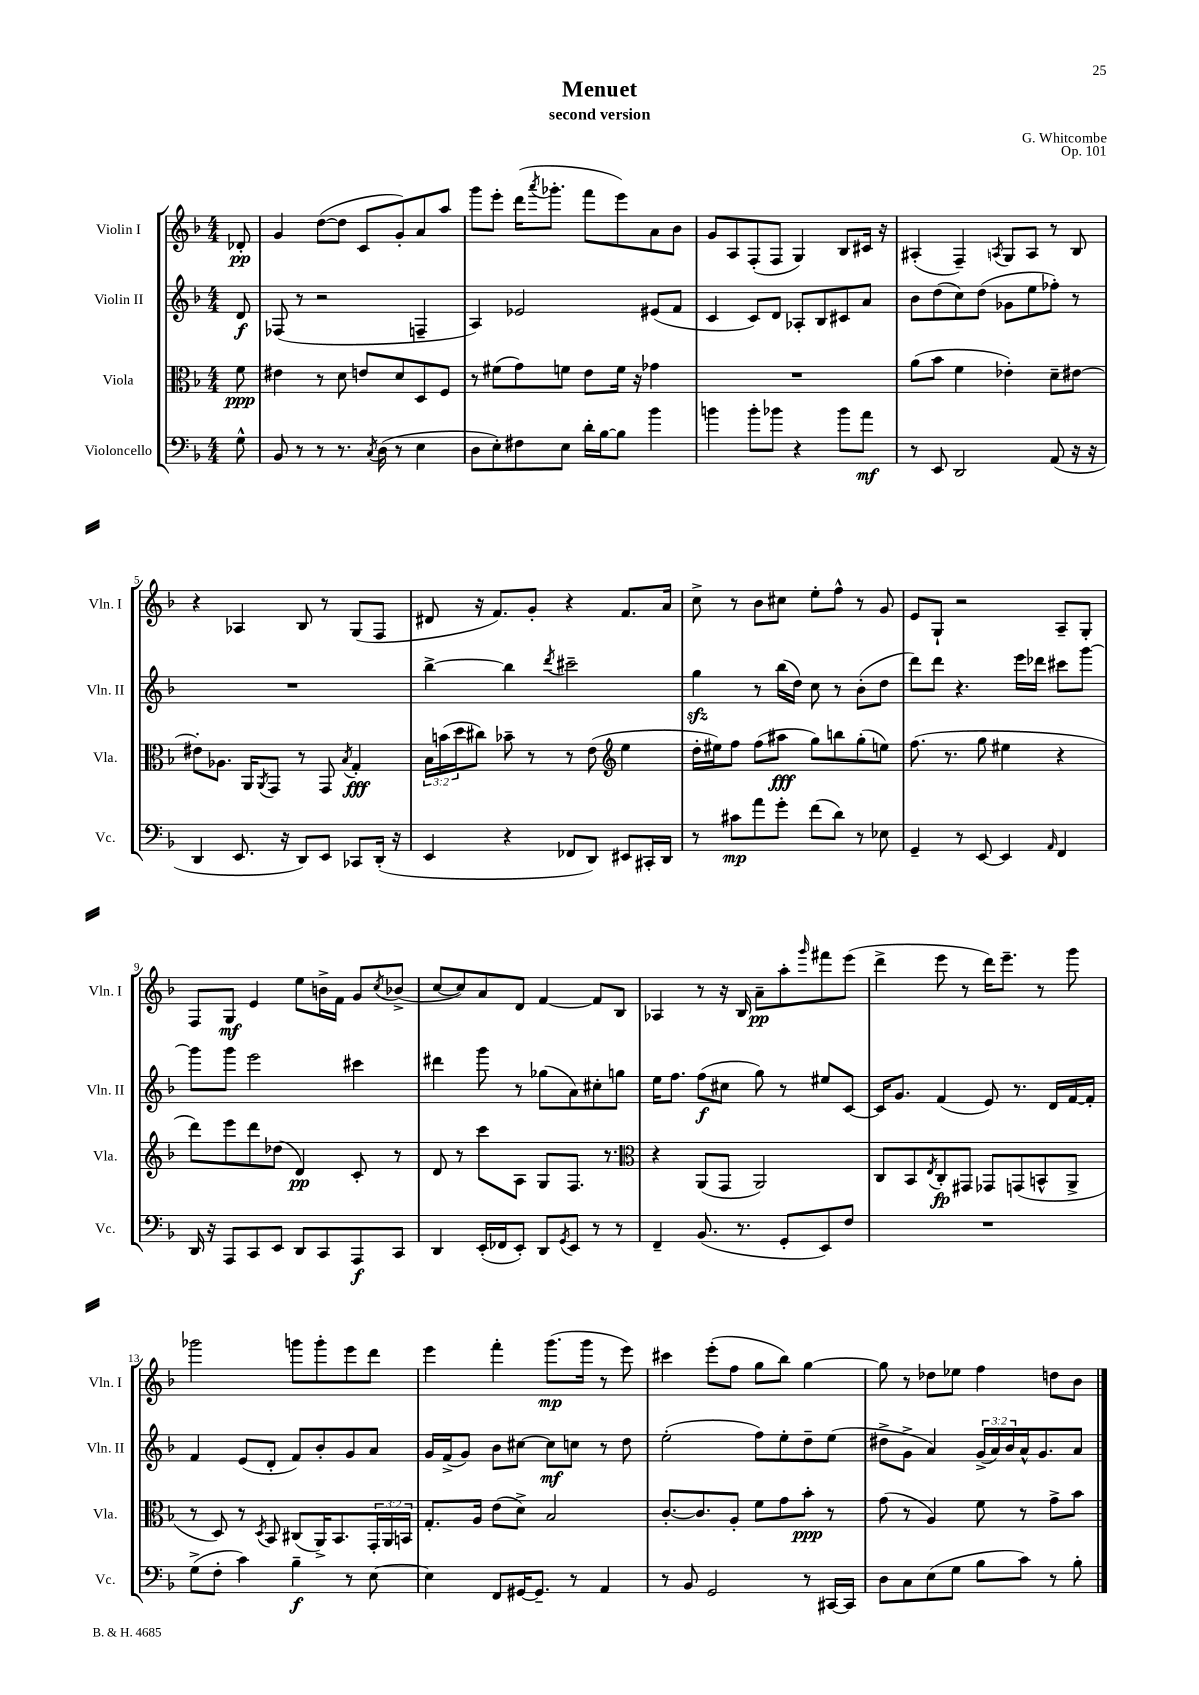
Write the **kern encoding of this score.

**kern	**dynam	**kern	**dynam	**kern	**dynam	**kern	**dynam
*part4	*part4	*part3	*part3	*part2	*part2	*part1	*part1
*staff4	*staff4	*staff3	*staff3	*staff2	*staff2	*staff1	*staff1
*I"Violoncello	*	*I"Viola	*	*I"Violin II	*	*I"Violin I	*
*I'Vc.	*	*I'Vla.	*	*I'Vln. II	*	*I'Vln. I	*
*clefF4	*	*clefC3	*	*clefG2	*	*clefG2	*
*k[b-]	*	*k[b-]	*	*k[b-]	*	*k[b-]	*
*M4/4	*	*M4/4	*	*M4/4	*	*M4/4	*
=	=	=	=	=	=	=	=
8G^^\	.	8f\	ppp	8d/	f	8d-X'/	pp
=1	=1	=1	=1	=1	=1	=1	=1
8BB-/	.	4e#X\	.	(8F-X/	.	4g/	.
8r	.	.	.	8r	.	.	.
8r	.	8r	.	2r	.	([8dd\L	.
8.r	.	8d\	.	.	.	8dd\J]	.
.	.	8en/L	.	.	.	8c/L	.
8qC/	.	.	.	.	.	.	.
(16D\	.	.	.	.	.	.	.
8r	.	8d/	.	.	.	8g'/)	.
4E\	.	8D/	.	4Fn~/	.	8a/	.
.	.	8F/J	.	.	.	8aa/J	.
=2	=2	=2	=2	=2	=2	=2	=2
8D\L	.	8r	.	4A/)	.	8ggg\L	.
8E'\)	.	(8f#X\L	.	.	.	8eee'\J	.
8F#X\	.	8g\)	.	2e-X/	.	(16ddd\KL	.
.	.	.	.	.	.	8qaaa/	.
.	.	.	.	.	.	8.ggg-X'\J	.
8E\J	.	8fn\J	.	.	.	.	.
16d'\LL	.	8e\L	.	.	.	8fff\L	.
[16B-\J	.	.	.	.	.	.	.
8B-\J]	.	16f\Jk	.	.	.	8eee\)	.
.	.	16r	.	.	.	.	.
4b-\	.	4g-X\	.	(8e#X/L	.	8a\	.
.	.	.	.	8f/J	.	8b-\J	.
=3	=3	=3	=3	=3	=3	=3	=3
4bn\	.	1r	.	4c/	.	8g/L	.
.	.	.	.	.	.	8A/	.
8b'\L	.	.	.	8c/L)	.	(8F'/	.
8b-X\J	.	.	.	8d/J	.	8F/J	.
4r	.	.	.	8A-X'/L	.	4G/)	.
.	.	.	.	8B-/	.	.	.
8b-\L	.	.	.	8c#X/	.	8B-/L	.
8a\J	mf	.	.	8a/J	.	16c#X/Jk	.
.	.	.	.	.	.	16r	.
=4	=4	=4	=4	=4	=4	=4	=4
8r	.	(8a\L	.	8b-\L	.	(4A#X'/	.
8EE/	.	8b-\J	.	(8dd\	.	.	.
2DD/	.	4f\	.	8cc\)	.	4F~/)	.
.	.	.	.	(8dd\J	.	.	.
.	.	.	.	.	.	8qAn/	.
.	.	4e-X'\)	.	8g-X\L	.	8G/L	.
.	.	.	.	8ee\	.	8A/J	.
(8AA/	.	8d~\L	.	8ff-X'\J)	.	8r	.
16r	.	[8e#X\J	.	8r	.	8B-/	.
16r	.	.	.	.	.	.	.
!!LO:LB:g=z
=5	=5	=5	=5	=5	=5	=5	=5
4DD/	.	8e#X'\L]	.	1r	.	4r	.
.	.	8.A-X\J	.	.	.	.	.
8.EE/	.	.	.	.	.	4A-X/	.
.	.	16AA/KL	.	.	.	.	.
.	.	8qAA/	.	.	.	.	.
.	.	8GG/J	.	.	.	.	.
16r	.	.	.	.	.	.	.
8DD/L)	.	8r	.	.	.	8B-/	.
8EE/J	.	8GG/	.	.	.	8r	.
.	.	8qB-/	.	.	.	.	.
8CC-X/L	.	4G'/	fff	.	.	(8G/L	.
(16DD'/Jk	.	.	.	.	.	8F/J	.
16r	.	.	.	.	.	.	.
=6	=6	=6	=6	=6	=6	=6	=6
4EE/	.	24B-\LL	.	[4bb-^\	.	8d#X/	.
.	.	(24bn\	.	.	.	.	.
.	.	24dd\J	.	.	.	.	.
.	.	8cc#X\J)	.	.	.	16r	.
.	.	.	.	.	.	8.f/L)	.
4r	.	8b-X~\	.	4bb-\]	.	.	.
.	.	8r	.	.	.	8g'/J	.
.	.	.	.	8qddd/	.	.	.
8FF-X/L	.	8r	.	2ccc#X~\	.	4r	.
8DD/J)	.	(8e\	.	.	.	.	.
*	*	*clefG2	*	*	*	*	*
8EE#X/L	.	4ee\	.	.	.	8.f/L	.
16CC#X'/L	.	.	.	.	.	.	.
16DD/JJ	.	.	.	.	.	16a/Jk	.
=7	=7	=7	=7	=7	=7	=7	=7
8r	.	16dd'\LL	.	4ggzz\	.	8cc^\	.
.	.	16ee#X\J)	.	.	.	.	.
8c#X\L	mp	8ff\J	.	.	.	8r	.
8a\	.	(8ff\L	.	8r	.	8b-\L	.
8g'\J	.	8aa#X\J	fff	(16bb-\LL	.	8cc#X\J	.
.	.	.	.	16dd\JJ)	.	.	.
(8f\L	.	8gg\L)	.	8cc\	.	8ee'\L	.
8d\J)	.	8bbn\	.	8r	.	8ff^^\J	.
8r	.	(8gg'\	.	(8b-'\L	.	8r	.
8E-X\	.	8een\J)	.	8dd\J	.	8g/	.
=8	=8	=8	=8	=8	=8	=8	=8
4GG~/	.	(8.ff\	.	8ddd\L)	.	8e/L	.
.	.	.	.	8ddd\J	.	8G`/J	.
.	.	8.r	.	.	.	.	.
8r	.	.	.	4.r	.	2r	.
[8EE/	.	8gg\	.	.	.	.	.
4EE/]	.	4ee#X\	.	.	.	.	.
.	.	.	.	16eee\LL	.	.	.
.	.	.	.	16ddd-X\JJ	.	.	.
16qqAA/	.	.	.	.	.	.	.
4FF/	.	4r	.	8ccc#X\L	.	8A~/L	.
.	.	.	.	[8ggg\J	.	8G'/J	.
!!LO:LB:g=z
=9	=9	=9	=9	=9	=9	=9	=9
16DD/	.	8ddd\L)	.	8ggg\L]	.	8F/L	.
16r	.	.	.	.	.	.	.
8AAA/L	.	8eee\	.	8ggg\J	.	8G/J	mf
8CC/	.	8ddd\	.	2eee\	.	4e/	.
8EE/J	.	(8dd-X\J	.	.	.	.	.
8DD/L	.	4d/)	pp	.	.	8ee\L	.
8CC/	.	.	.	.	.	16bn^\L	.
.	.	.	.	.	.	16f\JJ	.
8AAA/	f	8c'/	.	4ccc#X\	.	8g/L	.
.	.	.	.	.	.	8qcc/	.
8CC/J	.	8r	.	.	.	(8b-X^/J	.
=10	=10	=10	=10	=10	=10	=10	=10
4DD/	.	8d/	.	4ddd#X\	.	[8cc/L	.
.	.	8r	.	.	.	8cc/])	.
(16EE'/LL	.	8ccc\L	.	8ggg\	.	8a/	.
16FF-X/J	.	.	.	.	.	.	.
8EE'/J)	.	8A\J	.	8r	.	8d/J	.
8DD/L	.	8G/L	.	(8gg-X\L	.	[4f/	.
8qGG/	.	.	.	.	.	.	.
8EE/J	.	8.F/J	.	8a\)	.	.	.
8r	.	.	.	8cc#X'\	.	8f/L]	.
.	.	8.r	.	.	.	.	.
8r	.	.	.	8ggn\J	.	8B-/J	.
=11	=11	=11	=11	=11	=11	=11	=11
*	*	*clefC3	*	*	*	*	*
4FF~/	.	4r	.	16ee\KL	.	4A-X/	.
.	.	.	.	8.ff\J	.	.	.
(8.BB-/	.	(8AA/L	.	(8ff\L	f	8r	.
.	.	8GG/J	.	8cc#X\J	.	16r	.
8.r	.	.	.	.	.	16B-/	.
.	.	2AA/)	.	8gg\)	.	8a~\L	pp
8GG'/L	.	.	.	8r	.	8aa'\	.
.	.	.	.	.	.	16qqggg/	.
8EE/)	.	.	.	8ee#X/L	.	8fff#X\	.
8F/J	.	.	.	[8c/J	.	(8eee\J	.
=12	=12	=12	=12	=12	=12	=12	=12
1r	.	8C/L	.	16c/KL]	.	4ddd^\	.
.	.	.	.	8.g/J	.	.	.
.	.	8BB-/	.	.	.	.	.
.	.	8qE/	.	.	.	.	.
.	.	8C'/	fp	(4f/	.	8eee\	.
.	.	8GG#X/J	.	.	.	8r	.
.	.	8GG-X/L	.	8e/)	.	16ddd\KL)	.
.	.	.	.	.	.	8.eee~\J	.
.	.	(8GGn/	.	8.r	.	.	.
.	.	8BBn^^/	.	.	.	8r	.
.	.	.	.	16d/LL	.	.	.
.	.	8AA^/J	.	[16f/	.	8ggg\	.
.	.	.	.	16f'/JJ]	.	.	.
!!LO:LB:g=z
=13	=13	=13	=13	=13	=13	=13	=13
(8G^\L	.	8r	.	4f/	.	2ggg-X\	.
8F'\J	.	8D/)	.	.	.	.	.
4c\)	.	8r	.	(8e/L	.	.	.
.	.	8qD/	.	.	.	.	.
.	.	8BB-/	.	8d'/J	.	.	.
4B-~\	f	(8C#X/L	.	8f/L)	.	8gggn\L	.
.	.	16AA^/K)	.	8b-'/	.	8ggg'\	.
.	.	8.BB-/	.	.	.	.	.
8r	.	.	.	8g/	.	8eee\	.
[8E\	.	24GG'/L	.	8a/J	.	8ddd\J	.
.	.	24AA/	.	.	.	.	.
.	.	24BBn/JJ	.	.	.	.	.
=14	=14	=14	=14	=14	=14	=14	=14
4E\]	.	8.G'/L	.	16g/LL	.	4eee\	.
.	.	.	.	(16f^/J	.	.	.
.	.	.	.	8g/J)	.	.	.
.	.	16A/Jk	.	.	.	.	.
8FF/L	.	(8e\L	.	8b-\L	.	4fff'\	.
[16GG#X/K	.	8d^\J)	.	[8cc#X\J	.	.	.
8.GG#~/J]	.	.	.	.	.	.	.
.	.	2B-/	.	8cc#\L]	mf	(8.ggg\L	mp
8r	.	.	.	8ccn\J	.	.	.
.	.	.	.	.	.	16ggg\Jk	.
4AA/	.	.	.	8r	.	8r	.
.	.	.	.	8dd\	.	8eee\)	.
=15	=15	=15	=15	=15	=15	=15	=15
8r	.	[8.c'/L	.	(2ee'\	.	4ccc#X\	.
8BB-/	.	.	.	.	.	.	.
.	.	8.c/]	.	.	.	.	.
2GG/	.	.	.	.	.	(8eee'\L	.
.	.	8A'/J	.	.	.	8ff\J	.
.	.	8f\L	.	8ff\L)	.	8gg\L	.
.	.	8g\	.	8ee'\	.	8bb-\J)	.
8r	.	8b-'\J	ppp	8dd~\	.	[4gg\	.
[16CC#X/LL	.	8r	.	(8ee\J	.	.	.
16CC#/JJ]	.	.	.	.	.	.	.
=16	=16	=16	=16	=16	=16	=16	=16
8D\L	.	(8g\	.	8dd#X^\L	.	8gg\]	.
8C\	.	8r	.	8g^\J	.	8r	.
(8E\	.	4A/)	.	4a/)	.	8dd-X\L	.
8G\J	.	.	.	.	.	8ee-X\J	.
8B-\L	.	8f\	.	(24g^/LL	.	4ff\	.
.	.	.	.	24a/)	.	.	.
.	.	.	.	24b-/	.	.	.
8c\J)	.	8r	.	16a^^/J	.	.	.
.	.	.	.	8.g/	.	.	.
8r	.	8g^\L	.	.	.	8ddn\L	.
8B-'\	.	8b-\J	.	8a/J	.	8b-\J	.
==	==	==	==	==	==	==	==
*-	*-	*-	*-	*-	*-	*-	*-
